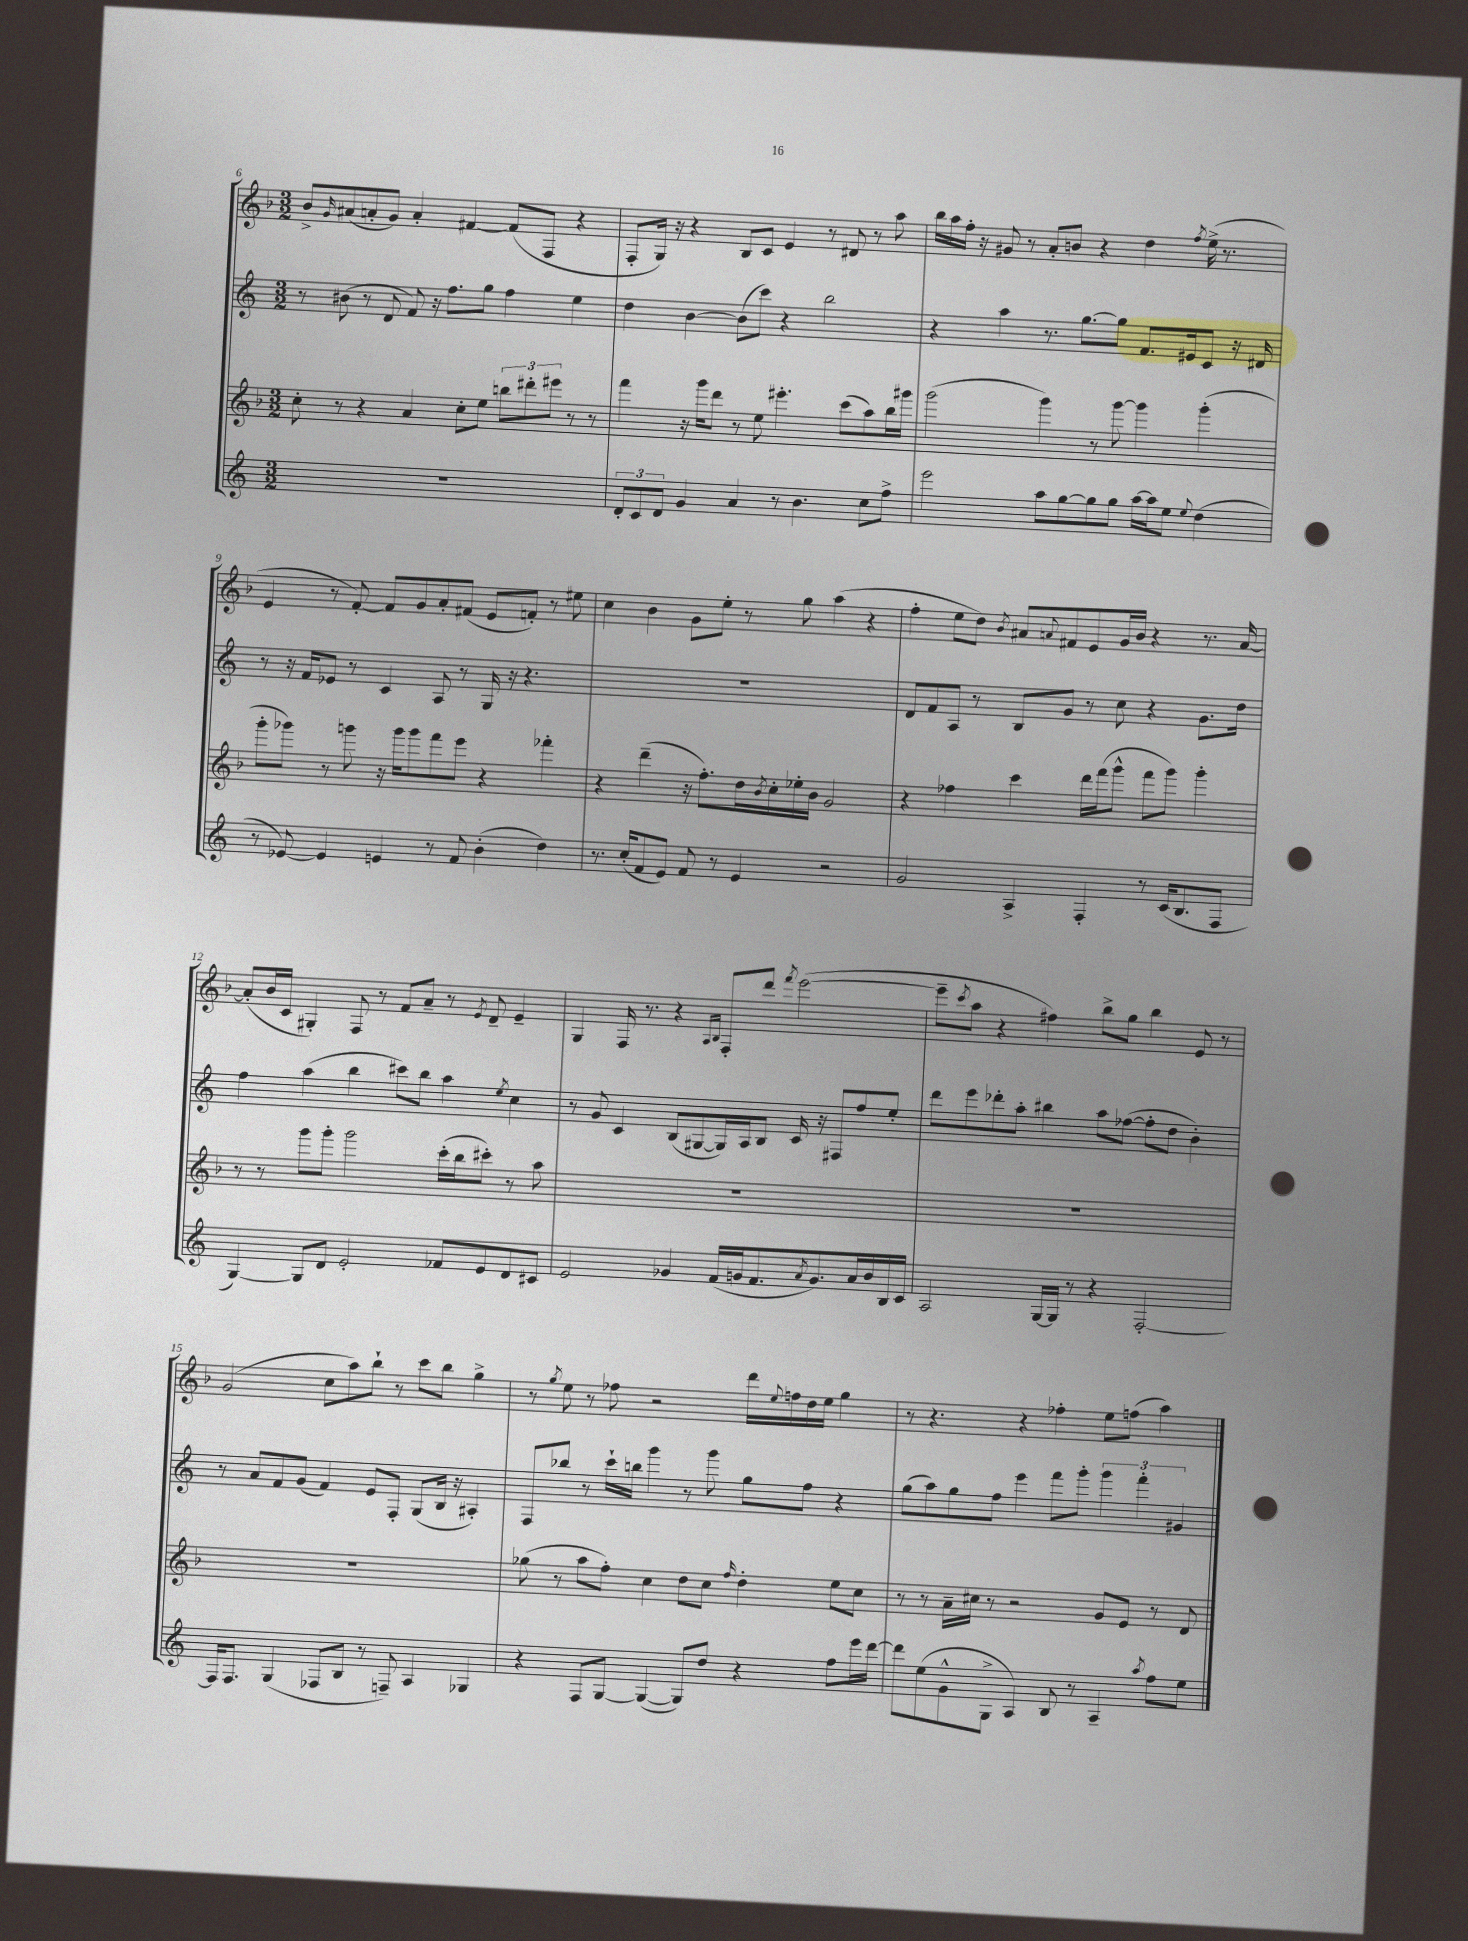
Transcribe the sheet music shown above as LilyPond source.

<<
\new StaffGroup <<
\new Staff = "s0" {
    \clef treble \key f \major \numericTimeSignature \time 3/2
    bes'8-> \grace { g'16 } ais'8( a'8-. g'8) a'4-. fis'4~ fis'8( f8 r4 |
    f8-. g16) r16 r4 bes8 c'8 e'4 r8 dis'8 r8 a''8 |
    bes''16 a''16 f''16-. r16 gis'8 r8 a'8-. b'8 r4 d''4 \acciaccatura { f''8 } e''16->( r8. |
    e'4 r8 f'8~-.) f'8 g'8 a'8-. fis'8( e'8 f'8-.) r8 eis''8 |
    c''4 bes'4 g'8 e''8-. r8 g''8 a''4( r4 |
    f''4-. e''8 d''8) \acciaccatura { bes'8 } ais'8 \appoggiatura { a'8 } fis'8 e'8 g'16 bes'16 r4 r8. a'16~ |
    a'8-.( bes'16 c'16 gis4-.) f8 r8 f'8 a'8-- r8 \acciaccatura { e'8 } d'8-- e'4-- |
    g4 f16 r8. r4 \grace { a16 bes16 } f8-. d'''8 \acciaccatura { f'''8 } e'''2~( |
    e'''8-- \acciaccatura { c'''8 } a''8 r4 fis''4) bes''8-> g''8 bes''4 e'8 r8 |
    g'2( c''8 a''8) bes''8-! r8 c'''8 bes''8 g''4-> |
    r8 \acciaccatura { g''8 } e''8 r8 fes''8 r2 d'''16 \appoggiatura { e''8 } f''16 d''16 e''16 g''4 |
    r8 r4. r4 fes''4-. e''8 f''8( a''4) \bar "|." |
}
\new Staff = "s1" {
    \clef treble \key c \major \numericTimeSignature \time 3/2
    r8 bis'8( r8 d'8 f'8) r16 f''8. g''8 f''4 e''4 |
    d''4 b'4~ b'8( c'''8) r4 b''2 |
    r4 a''4 r8. g''8.~ g''8 f'8. eis'16 c'8 r16 dis'16 |
    r8 r16 f'16 ees'8 r8 c'4 a8 r8 g16 r16 r4. |
    R1. |
    d'8 f'8 a8 r8 b8 g'8 r8 c''8 r4 g'8. d''16 |
    f''4 a''4( b''4 cis'''8) b''8 a''4 \acciaccatura { e''8 } c''4 |
    r8 g'8 c'4 b8( gis8~ gis16) a16 b8 c'16 r16 fis8 f''8 e''8-. |
    d'''8 e'''8 des'''8-. a''8-. bis''4 a''8 fes''8~( fes''8-. d''8 b'4-.) |
    r8 a'8 f'8 g'8( f'4) e'8 f8-. g8( b16 r16 ais4-.) |
    f8 bes''8 r8 c'''16-! b''16 g'''4 r8 g'''8 g''8 f''8 r4 |
    g''8( a''8) g''8 f''8 e'''4 f'''8 g'''8-. \tuplet 3/2 { g'''4 f'''4-. gis'4 } \bar "|." |
}
\new Staff = "s2" {
    \clef treble \key f \major \numericTimeSignature \time 3/2
    c''8-. r8 r4 a'4 c''8-. e''8 \tuplet 3/2 { b''8 dis'''8-. eis'''8 } r8 r8 |
    f'''4 r16 g'''16 d'''8 r8 e''8 eis'''4.-. c'''8( a''8) bes''16 gis'''16 |
    g'''2( g'''4) r8 g'''8~ g'''4 g'''4-.( |
    g'''8-. ges'''8) r8 g'''8 r16 g'''16 g'''8 f'''8 e'''8 r4 fes'''4-. |
    r4 d'''4--( r16 f''8.-.) d''16 \acciaccatura { bes'8 } c''16-. ees''16-. bes'16 g'2 |
    r4 fes''4 c'''4 d'''16 f'''16( g'''8-^ f'''8 g'''8) g'''4-. |
    r8 r8 g'''8 g'''8-. g'''2 c'''16-.( bes''16 cis'''8-.) r8 a''8 |
    R1. |
    R1. |
    R1. |
    ges''8( r8 a''8 f''8-.) c''4 d''8 c''8 \grace { f''16 } d''4-. e''8 c''8 |
    r8 r8 a'16-- cis''16 r8 r2 g'8 e'8 r8 d'8 \bar "|." |
}
\new Staff = "s3" {
    \clef treble \key c \major \numericTimeSignature \time 3/2
    R1. |
    \tuplet 3/2 { d'8-. c'8 d'8 } g'4 a'4 r8 b'4. c''8 f''8-> |
    e'''2 a''8 g''8~ g''8 g''8 a''16~ a''16 e''8 \appoggiatura { e''8 } d''4( |
    r8 ees'8~) ees'4 e'4 r8 f'8 b'4-.( d''4) |
    r8. c''16-.( f'8 e'8) f'8 r8 e'4 r2 |
    g'2 a4-> f4-. r8 c'16( b8. f8 |
    g4~) g8 d'8 e'2-. fes'8 e'8 d'8 cis'8 |
    e'2 ges'4 f'16( g'16 f'8. \acciaccatura { a'8 } g'8.) a'16 b'16 b16 c'16 |
    a2 g16~ g16 r8 r4 f2~-. |
    f16 f8. g4( fes8 b8 r8 f8--) a4 ges4 |
    r4 f8 g8~ g4~( g8) d''8 r4 f''8 e'''16 d'''16~ |
    d'''8 e''8( g'8-^ g8-> a4) b8 r8 a4-- \acciaccatura { a''8 } f''8 e''8 \bar "|." |
}
>>
>>
\layout { \context { \Score currentBarNumber = #6 } }
